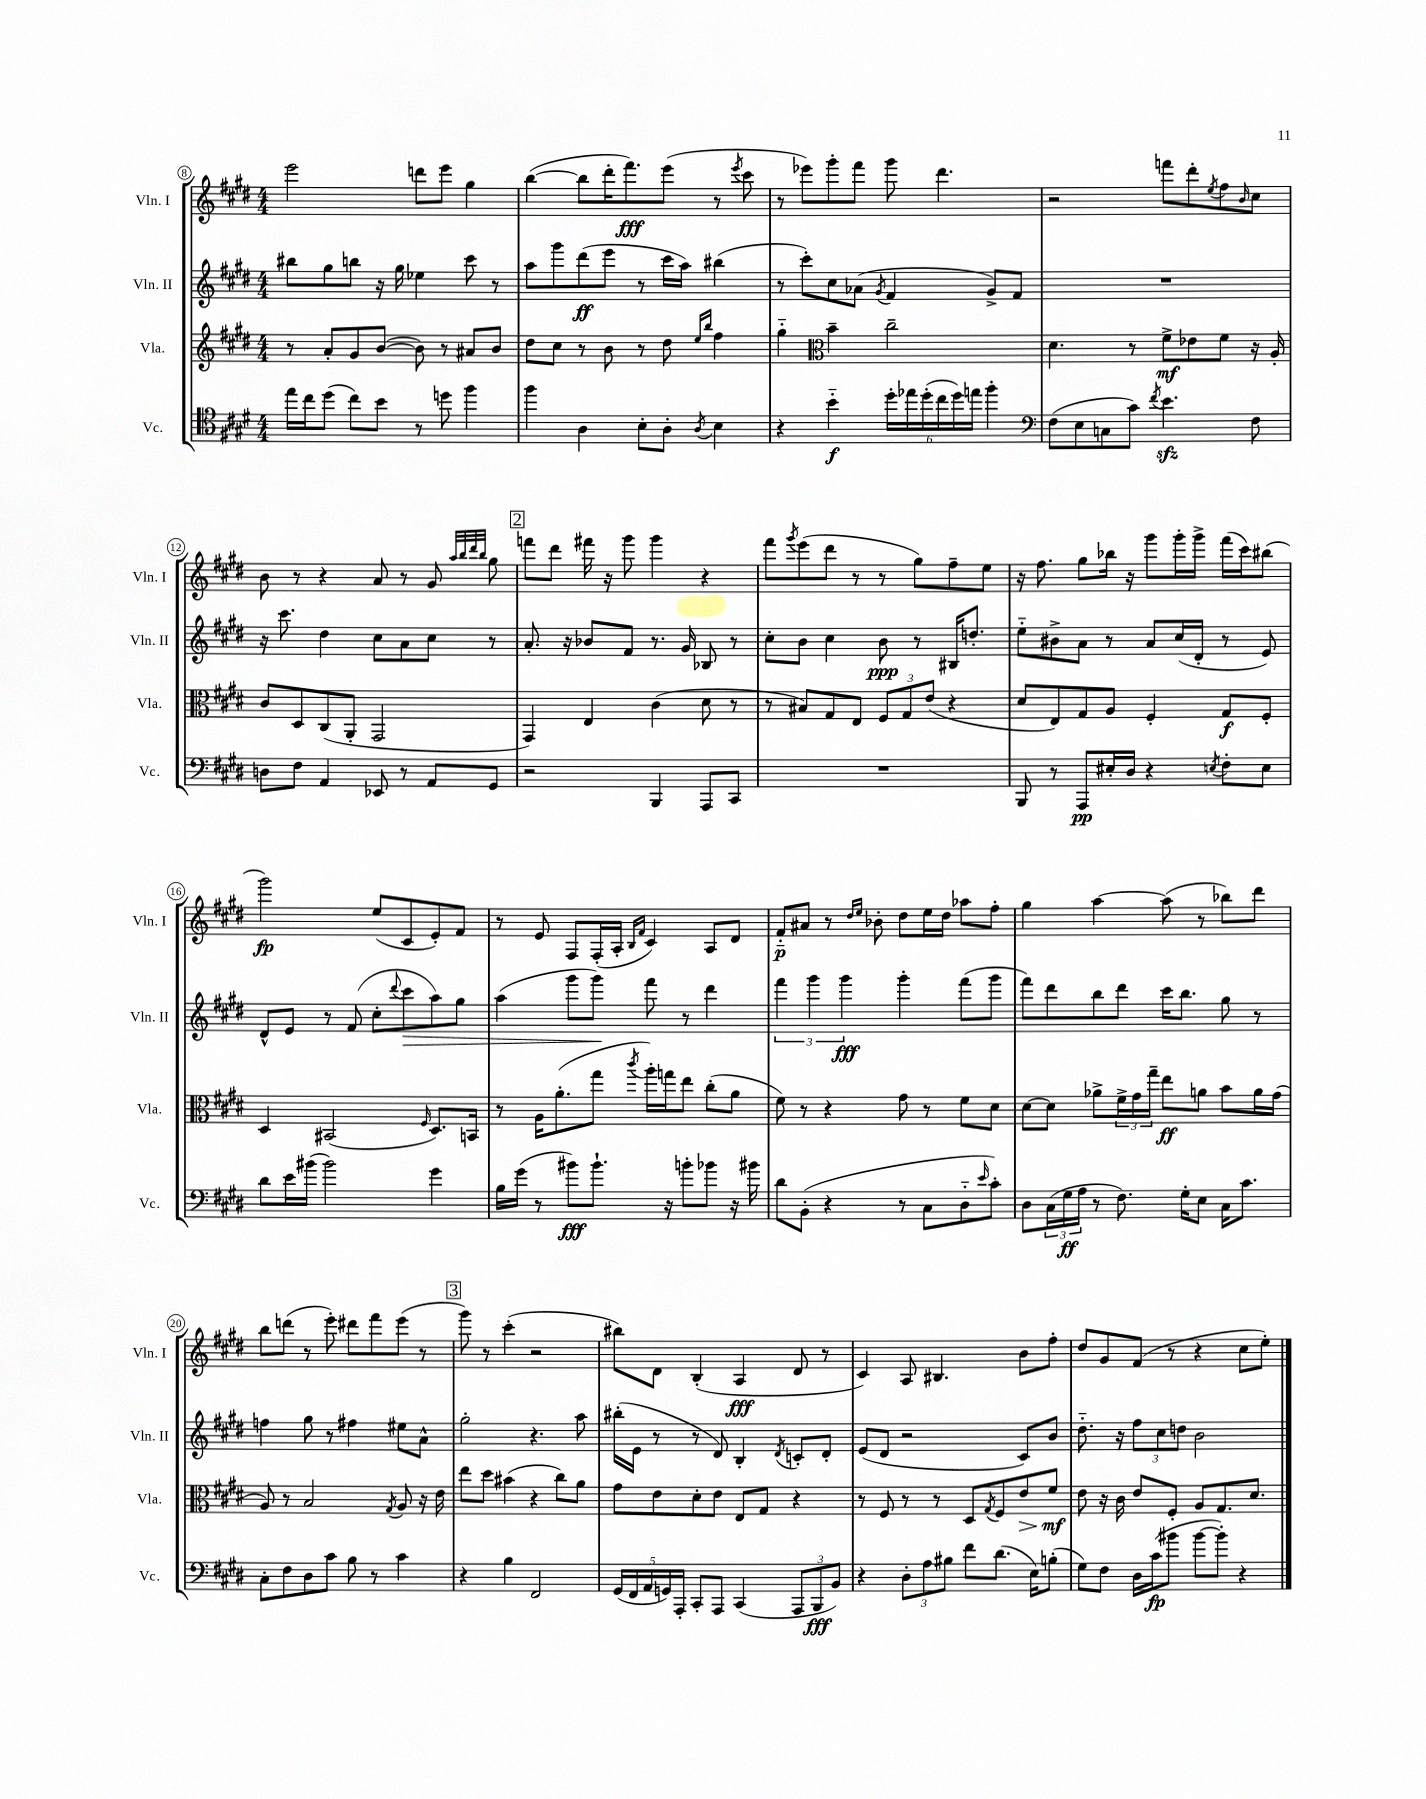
<<
\new StaffGroup <<
\new Staff = "s0" \with { instrumentName = "Vln. I" shortInstrumentName = "Vln. I" } {
    \clef treble \key e \major \numericTimeSignature \time 4/4
    e'''2 d'''8 e'''8 gis''4 |
    b''4~( b''8 dis'''16-. fis'''8.\fff) e'''8( r8 \acciaccatura { e'''8 } cis'''8 |
    r8 ees'''8) gis'''8-. fis'''8 gis'''8 dis'''4. |
    r2 f'''8 dis'''8-. \acciaccatura { e''8 } fis''8 \grace { b'16 } cis''8 |
    b'8 r8 r4 a'8 r8 gis'8 \grace { a''32 b''32 dis'''32 b''32 } gis''8 |
    \mark \markup { \box "2" } f'''8 dis'''8 fis'''16 r16 gis'''8 gis'''4 r4 |
    fis'''8 \acciaccatura { gis'''8 } e'''8( dis'''8 r8 r8 gis''8) fis''8-- e''8 |
    r16 fis''8. gis''8 bes''16 r16 gis'''8 gis'''16-. gis'''16-> fis'''16( cis'''16) bis''8( |
    gis'''2\fp) e''8( cis'8 e'8-.) fis'8 |
    r8 e'8 fis8 fis16-.( a16-. \grace { b16 fis'16 } cis'4) a8 dis'8 |
    fis'8-_\p ais'8 r8 \grace { dis''16 e''16 } bes'8-. dis''8 e''16 dis''16 aes''8 fis''8-. |
    gis''4 a''4~ a''8( r8 bes''8) dis'''8 |
    b''8 d'''8( r8 e'''8-.) dis'''8 fis'''8 e'''8( r8 |
    \mark \markup { \box "3" } gis'''8) r8 cis'''4-.( r2 |
    bis''8) dis'8 b4-.( a4\fff dis'8 r8 |
    cis'4) a8 bis4. b'8 fis''8-. |
    dis''8 gis'8 fis'8( r8 r4 cis''8 e''8-.) \bar "|." |
}
\new Staff = "s1" \with { instrumentName = "Vln. II" shortInstrumentName = "Vln. II" } {
    \clef treble \key e \major \numericTimeSignature \time 4/4
    bis''8 gis''8 b''8 r16 gis''16 ees''4 cis'''8 r8 |
    a''8 gis'''8 dis'''8\ff( e'''8 r8 cis'''16 a''16) bis''4( |
    r8 cis'''8-.) cis''8 aes'8( \acciaccatura { gis'8 } fis'4 gis'8->) fis'8 |
    R1 |
    r16 cis'''8. dis''4 cis''8 a'8 cis''8 r8 |
    \mark \markup { \box "2" } a'8.-. r16 bes'8 fis'8 r8. gis'16 bes8 r8 |
    cis''8-. b'8 cis''4 b'8\ppp r8 bis16 d''8.-. |
    e''8-_ bis'8-> a'8 r8 a'8 cis''16( dis'16-. r8 e'8) |
    dis'8-^ e'8 r8 fis'8( cis''8-. \appoggiatura { dis'''8 } cis'''8\> a''8) gis''8 |
    a''4( gis'''8 gis'''8\!) fis'''8 r8 dis'''4 |
    \tuplet 3/2 { fis'''4 gis'''4 gis'''4\fff } gis'''4-. fis'''8( gis'''8 |
    fis'''8) dis'''8 b''8 dis'''8 cis'''16 b''8. gis''8 r8 |
    f''4 gis''8 r8 fis''4 eis''8 a'8-^ |
    \mark \markup { \box "3" } gis''2-. r4. a''8 |
    bis''16-.( e'16 r8 r8 dis'8) b4-. \acciaccatura { dis'8 } c'8-. dis'8-. |
    e'8( dis'8 r2 cis'8) b'8 |
    dis''8.-_ r16 \tuplet 3/2 { fis''8 cis''8 d''8 } b'2 \bar "|." |
}
\new Staff = "s2" \with { instrumentName = "Vla." shortInstrumentName = "Vla." } {
    \clef treble \key e \major \numericTimeSignature \time 4/4
    r8 a'8-. gis'8 b'8~( b'8) r8 ais'8 b'8 |
    dis''8 cis''8 r8 b'8 r8 dis''8 \grace { e''16 b''16 } fis''4 |
    gis''4-_ \clef alto b'4-- cis''2-- |
    dis'4. r8 fis'8->\mf ees'8 fis'8 r16 a16-. |
    cis'8 dis8 cis8( a,8-. gis,2 |
    \mark \markup { \box "2" } gis,4) e4 cis'4( dis'8 r8 |
    r8 bis8) gis8 e8 \tuplet 3/2 { fis8 gis8 e'8( } r4 |
    dis'8 e8) gis8 a8 fis4-. gis8\f fis8-. |
    dis4 bis,2( \grace { fis16 } dis8.) b,16 |
    r8 a16 a'8.-.( gis''8 \acciaccatura { cis'''8 } a''16-.) g''16 e''8 cis''8-.( a'8 |
    fis'8) r8 r4 gis'8 r8 fis'8 dis'8 |
    dis'8~ dis'8 aes'8-> \tuplet 3/2 { fis'16-> gis'16 gis''16-- } e''8\ff a'8 b'8 a'16 gis'16( |
    a8) r8 b2 \acciaccatura { gis8 } a8 r16 e'16 |
    \mark \markup { \box "3" } e''8 dis''8 bis'4( r4 cis''8) a'8 |
    gis'8 e'8 dis'8-. e'8 e8 gis8 r4 |
    r8 fis8 r8 r8 dis8 \acciaccatura { gis8 } fis8 e'8\> fis'8\mf\! |
    e'8 r16 cis'16 e'8 fis8-. a8 gis8. dis'8. \bar "|." |
}
\new Staff = "s3" \with { instrumentName = "Vc." shortInstrumentName = "Vc." } {
    \clef tenor \key e \major \numericTimeSignature \time 4/4
    e''16 cis''16 dis''8( cis''8) b'8 r8 d''8 fis''4 |
    fis''4 a4 b8-. a8-. \acciaccatura { a8 } b4 |
    r4 b'4-_\f \tuplet 6/4 { dis''16-. ees''16 dis''16-.( cis''16 dis''16) e''16 } fis''4-. |
    \clef bass fis8( e8 c8 cis'8) \acciaccatura { fis'8 } e'4.\sfz fis8 |
    d8 fis8 a,4 ees,8 r8 a,8 gis,8 |
    \mark \markup { \box "2" } r2 b,,4 a,,8 cis,8 |
    R1 |
    b,,8 r8 a,,8\pp eis16-. dis16 r4 \acciaccatura { e8 } fis8-. e8 |
    dis'8 e'16 bis'16( bis'2) gis'4 |
    b16 gis'16( r8 bis'8\fff) bis'8.-! r16 b'8-. bes'8 r16 bis'16 |
    dis'8 b,8-.( r4 r8 cis8 dis8-_ \grace { e'16 } cis'8-.) |
    dis8 \tuplet 3/2 { cis16( gis16\ff a16 } r8 fis8.) gis16-. e8 cis16 cis'8. |
    cis8-. fis8 dis8 cis'8 b8 r8 cis'4 |
    \mark \markup { \box "3" } r4 b4 fis,2 |
    \tuplet 5/4 { gis,16( fis,16 a,16 g,16) a,,16-. } cis,8-. a,,8 cis,4( \tuplet 3/2 { a,,8 b,,8\fff b,8) } |
    r4 \tuplet 3/2 { dis8-. a8 bis8 } fis'8 dis'8.( e16) b8-.( |
    gis8) fis8 dis16 cis'16\fp( bis'8 bis'8~ bis'8-.) r4 \bar "|." |
}
>>
>>
\layout { \context { \Score currentBarNumber = #8 \override BarNumber.stencil = #(make-stencil-circler 0.1 0.3 ly:text-interface::print) } }
